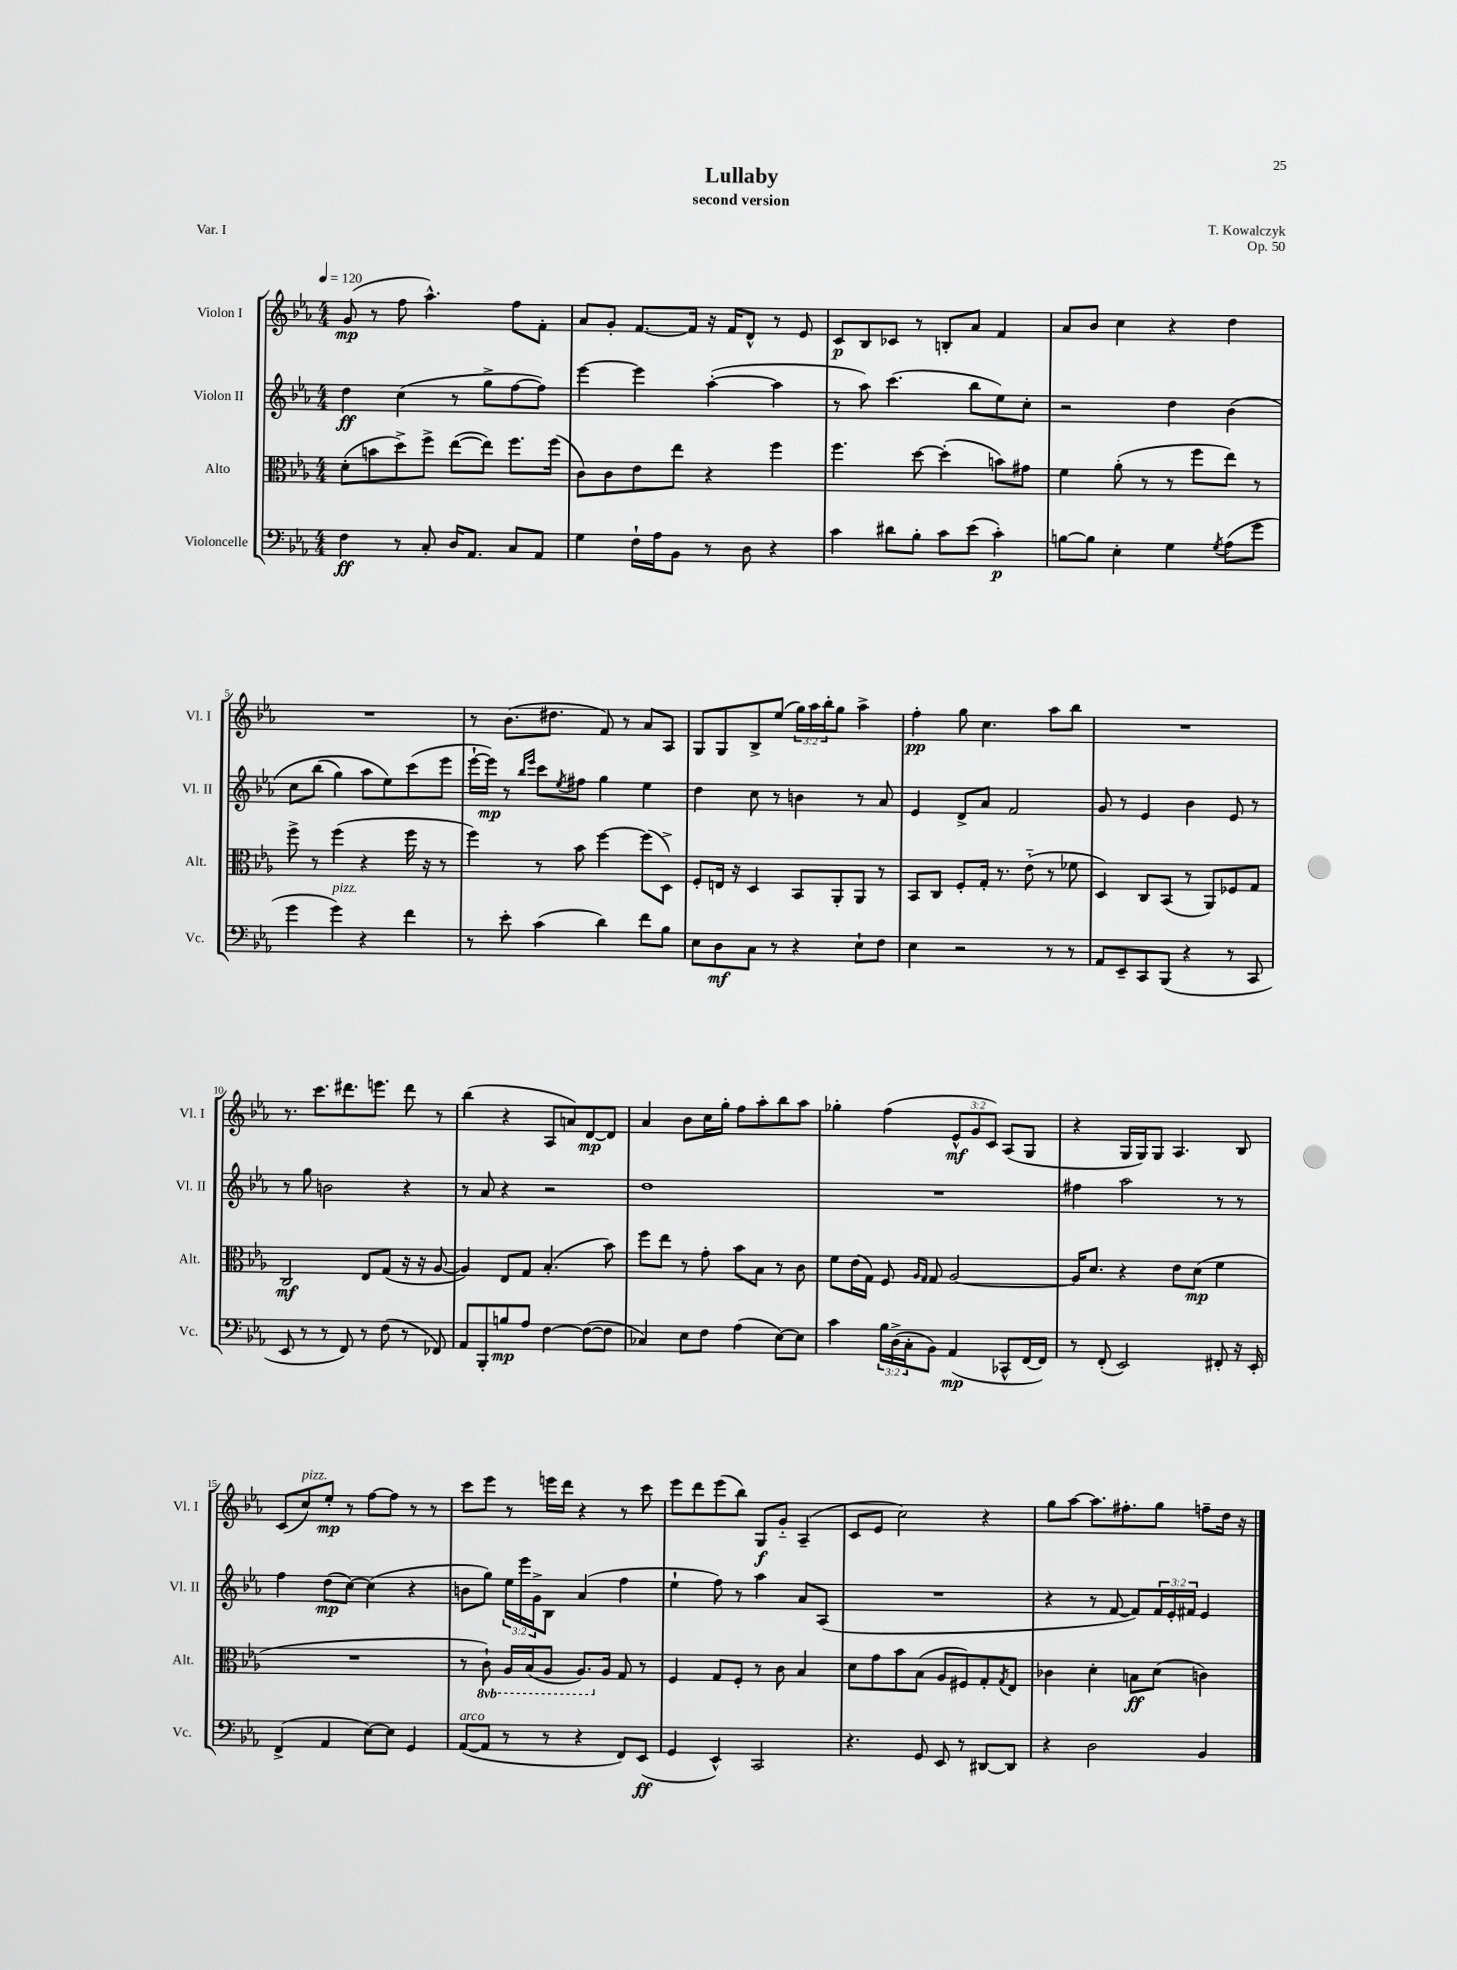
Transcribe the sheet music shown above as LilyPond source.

\header { title = "Lullaby" composer = "T. Kowalczyk" subtitle = "second version" opus = "Op. 50" piece = "Var. I" }
<<
\new StaffGroup <<
\new Staff = "s0" \with { instrumentName = "Violon I" shortInstrumentName = "Vl. I" } {
    \clef treble \key ees \major \numericTimeSignature \time 4/4 \override Staff.TupletNumber.text = #tuplet-number::calc-fraction-text \tempo 4 = 120
    g'8\mp( r8 f''8 aes''4.-^) f''8 f'8-. |
    aes'8 g'8-. f'8.~ f'16 r16 f'16 d'8-^ r8 ees'8 |
    c'8\p bes8 ces'8 r8 b8-. aes'8 f'4 |
    aes'8 bes'8 c''4 r4 d''4 |
    R1 |
    r8 bes'8.( dis''8. f'8) r8 aes'8 aes8 |
    g8 g8 bes8-> ees''8( \tuplet 3/2 { g''16) aes''16 bes''16-. } g''8 aes''4-> |
    f''4-.\pp g''8 c''4. aes''8 bes''8 |
    R1 |
    r8. c'''8. dis'''8. e'''8. dis'''8 r8 |
    bes''4( r4 aes8 a'8) d'8~\mp d'8 |
    aes'4 bes'8 c''16 g''16-. f''8 aes''8-. bes''8 aes''8 |
    ges''4-. f''4( \tuplet 3/2 { ees'8-^\mf g'8 c'8) } aes8( g8 |
    r4 g16 g16) g8 aes4. bes8 |
    c'8( c''8^\markup { \italic "pizz." }) ees''8-.\mp r8 f''8~ f''8 r8 r8 |
    c'''8 ees'''8 r8 e'''16 d'''16 r4 r8 c'''8 |
    ees'''8 d'''8 ees'''8( bes''8) g8\f g'8-_ aes4--( |
    c'8 ees'8 c''2) r4 |
    g''8 aes''8~ aes''8. fis''8.-. g''8 f''8-- d''16 r16 \bar "|." |
}
\new Staff = "s1" \with { instrumentName = "Violon II" shortInstrumentName = "Vl. II" } {
    \clef treble \key ees \major \numericTimeSignature \time 4/4 \override Staff.TupletNumber.text = #tuplet-number::calc-fraction-text
    d''4\ff c''4( r8 g''8-> f''8~ f''8) |
    ees'''4~ ees'''4 aes''4~-.( aes''4 |
    r8 aes''8) c'''4.( bes''8 ees''8) c''8-. |
    r2 d''4 bes'4\( |
    c''8 bes''8( g''4) aes''8 ees''8\) c'''8( ees'''8 |
    ees'''16~-! ees'''16\mp) r8 \grace { bes''16 ees'''16 } c'''8 \acciaccatura { ees''8 } fis''8 g''4 ees''4 |
    d''4 c''8 r8 b'4 r8 aes'8 |
    ees'4 d'8-> aes'8 f'2 |
    g'8 r8 ees'4 bes'4 ees'8 r8 |
    r8 g''8 b'2 r4 |
    r8 aes'8 r4 r2 |
    d''1 |
    R1 |
    fis''4 aes''2 r8 r8 |
    f''4 d''8\mp( c''8~) c''4( r4 |
    b'8 g''8) \tuplet 3/2 { ees''16 ees'''16 g'16-> } bes8 aes'4( f''4 |
    ees''4-! f''8) r8 aes''4 aes'8 aes8( |
    R1 |
    r4 r8 f'8~ f'8) \tuplet 3/2 { f'16 ees'16-. fis'16 } ees'4 \bar "|." |
}
\new Staff = "s2" \with { instrumentName = "Alto" shortInstrumentName = "Alt." } {
    \clef alto \key ees \major \numericTimeSignature \time 4/4 \set Staff.ottavationMarkups = #ottavation-simple-ordinals
    d'8-.( b'8 d''8->) f''8-> ees''8~( ees''8) f''8. f''16( |
    c'8) c'8 ees'8 ees''8 r4 f''4 |
    f''4. d''8~ d''4-.( b'8) gis'8 |
    f'4 aes'8-.( r8 r8 f''8 ees''8) r8 |
    f''8-> r8 f''4( r4 f''16 r16 r8 |
    f''4) r8 bes'8 f''4~ f''8( d8->) |
    f8-. e16 r16 d4 bes,8 aes,8-. aes,8 r8 |
    bes,8 c8 f8-. g16-. r8. ees'8-_( r8 fes'8 |
    d4) c8 bes,8( r8 aes,8) fes8 g8 |
    c2\mf ees8 g8( r16 r16 aes8~ |
    aes4) ees8 g8 bes4.-.( bes'8) |
    f''8 ees''8 r8 g'8-. bes'8 bes8 r8 c'8 |
    f'8 ees'16( g16) f8 \grace { aes16 g16 } g8 aes2~ |
    aes16 d'8. r4 ees'8 d'8\mp( f'4 |
    R1 |
    r8 \ottava #-1 c8-!) aes,16 bes,16( aes,8 aes,8.) \ottava #0 aes16 g8 r8 |
    f4 g8 f8-. r8 c'8 bes4 |
    d'8 g'8 bes'8 bes8( aes8 fis8) g8-. \acciaccatura { g8 } ees8 |
    ces'4 d'4-. b8\ff d'8( c'4) \bar "|." |
}
\new Staff = "s3" \with { instrumentName = "Violoncelle" shortInstrumentName = "Vc." } {
    \clef bass \key ees \major \numericTimeSignature \time 4/4 \override Staff.TupletNumber.text = #tuplet-number::calc-fraction-text
    f4\ff r8 c8-. d16 aes,8. c8 aes,8 |
    g4 f16-! aes16 bes,8 r8 d8 r4 |
    c'4 dis'8 bes8-. c'8 ees'8( c'4-.\p) |
    b8~ b8 ees4-. g4 \acciaccatura { g8 } aes8( g'8 |
    g'4 g'4^\markup { \italic "pizz." }) r4 f'4 |
    r8 ees'8-. c'4( d'4) f'8 bes8 |
    ees8 d8\mf c8 r8 r4 ees8-! f8 |
    ees4 r2 r8 r8 |
    aes,8 ees,8-- c,8 bes,,8( r4 r8 c,8 |
    ees,8 r8 r8 f,8) r8 f8( r8 fes,8) |
    aes,8 bes,,8-. b8\mp aes8 f4~ f8~( f8 |
    ces4) ees8 f8 aes4( ees8~) ees8 |
    c'4 \tuplet 3/2 { bes16 d16->( c16-. } bes,8) aes,4\mp( ces,8-^ f,16~ f,16) |
    r8 f,8-.( ees,2) fis,8-. r16 ees,16-. |
    f,4->( aes,4 ees8~) ees8 g,4 |
    aes,8~^\markup { \italic "arco" }( aes,8 r8 r8 r4 f,8) ees,8\ff( |
    g,4 ees,4-^) c,2 |
    r4. g,8 ees,8 r8 dis,8~ dis,8 |
    r4 d2 bes,4 \bar "|." |
}
>>
>>
